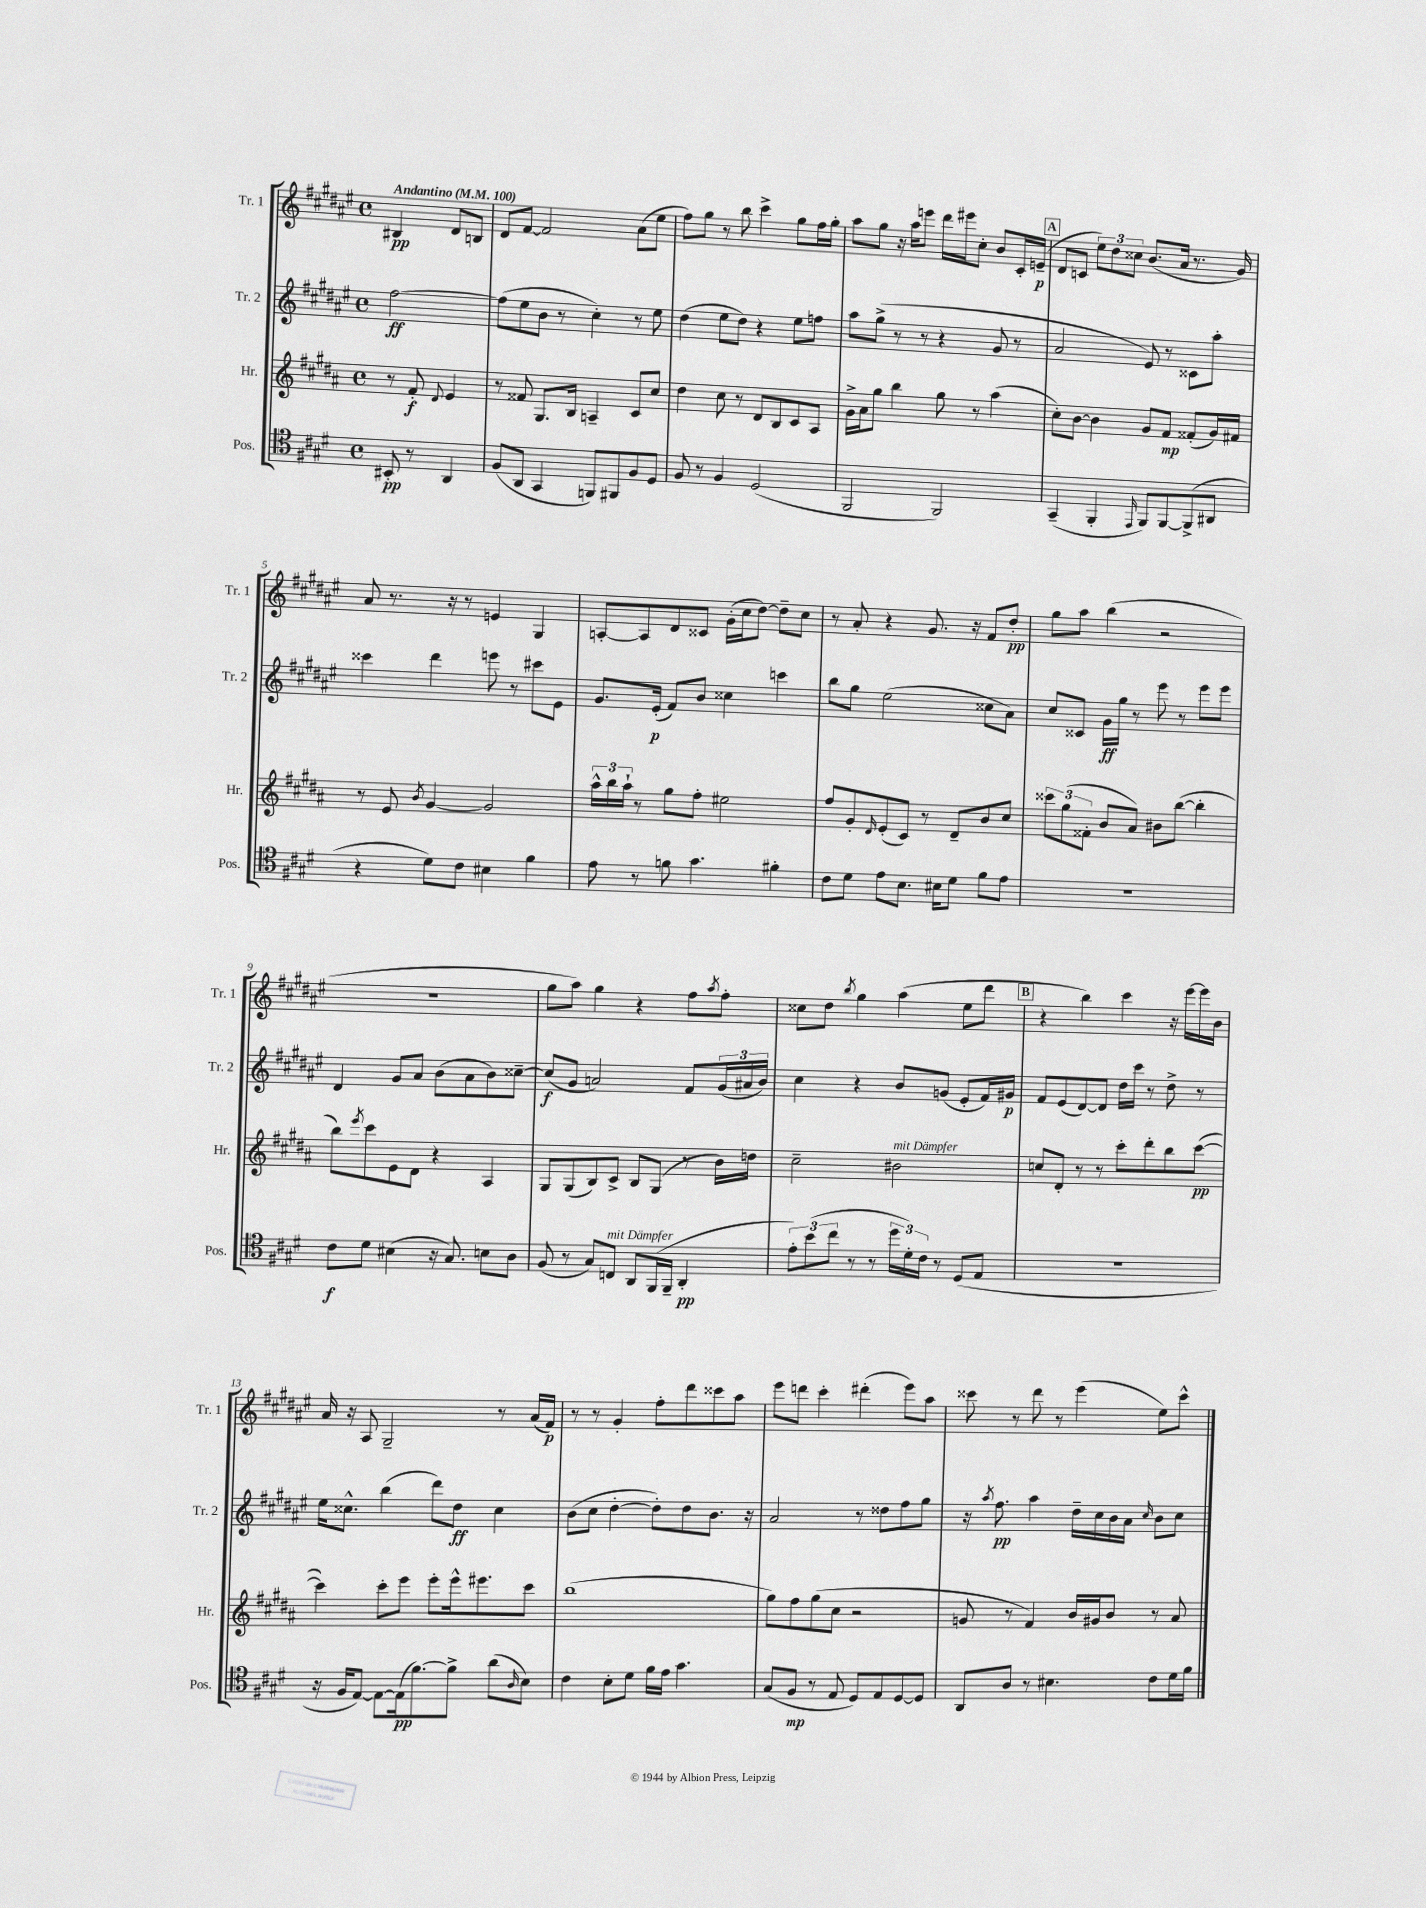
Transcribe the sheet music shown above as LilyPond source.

<<
\new StaffGroup <<
\new Staff = "s0" \with { instrumentName = "Tr. 1" shortInstrumentName = "Tr. 1" } {
    \clef treble \key fis \major \defaultTimeSignature \time 4/4 \partial 2 \tempo "Andantino" 4 = 100
    bis4\pp dis'8 b8 |
    dis'8 fis'8~ fis'2 ais'8( eis''8 |
    fis''8) gis''8 r8 b''8 cis'''4-> gis''8 fis''16 gis''16-. |
    ais''8 gis''8 r16 ais''16 e'''8 dis'''16 eis'''16 cis''8-. b'8 cis'16-. e'16--\p( |
    \mark \markup { \box "A" } dis'8 c'8 \tuplet 3/2 { eis''8) dis''8 cisis''8 } b'8.( ais'16 r8. gis'16) |
    ais'8 r8. r16 r8 e'4 gis4 |
    a8~-. a8 dis'8 cisis'8 gis'16-.( cis''16 dis''8~) dis''8-- cis''8 |
    r8 ais'8-. r4 gis'8. r16 fis'8 dis''8-.\pp |
    gis''8 ais''8 b''4( r2 |
    R1 |
    gis''8 ais''8) gis''4 r4 fis''8 \acciaccatura { ais''8 } fis''8-. |
    cisis''8 dis''8 \acciaccatura { b''8 } gis''4 ais''4( eis''8 dis'''8 |
    \mark \markup { \box "B" } r4 b''4) cis'''4 r16 eis'''16~ eis'''16 b'16 |
    ais'16 r16 ais8 gis2-- r8 ais'16( fis'16\p) |
    r8 r8 gis'4-. fis''8-. dis'''8 cisis'''8 ais''8 |
    eis'''8 d'''8 cis'''4-. dis'''4-.( eis'''8) ais''8 |
    cisis'''8 r8 dis'''8 r8 eis'''4( eis''8) cisis'''8-^ \bar "|." |
}
\new Staff = "s1" \with { instrumentName = "Tr. 2" shortInstrumentName = "Tr. 2" } {
    \clef treble \key fis \major \defaultTimeSignature \time 4/4 \partial 2
    fis''2~\ff |
    fis''8( eis''8 b'8 r8 cis''4-.) r8 eis''8 |
    dis''4( eis''8 dis''8) r4 eis''8 f''8 |
    ais''8 gis''8->( r8 r8 r4 gis'8 r8 |
    \mark \markup { \box "A" } ais'2 eis'8) r8 cisis'8 ais''8-. |
    cisis'''4 dis'''4 e'''8 r8 cis'''8 eis'8 |
    gis'8. eis'16-.\p( fis'8) b'8 cisis''4 c'''4 |
    b''8 gis''8 eis''2( cisis''8 ais'8) |
    cis''8 cisis'8 gis'16\ff gis''16 r8 eis'''8 r8 eis'''8 eis'''8 |
    dis'4 gis'8 ais'8 b'8( ais'8 b'8) cisis''8~-- |
    cisis''8\f( gis'8 a'2) fis'8 \tuplet 3/2 { gis'16( ais'16 b'16) } |
    cis''4 r4 b'8 g'8( eis'8-. fis'16) gis'16\p |
    \mark \markup { \box "B" } fis'8 eis'8( dis'8~) dis'8 dis''16 cis'''16 r8 dis''8-> r8 |
    eis''16 cisis''8.-^ b''4( dis'''8) dis''8\ff cisis''4 |
    b'8( cis''8 dis''4~-. dis''8-.) dis''8 b'8. r16 |
    ais'2 r8 disis''8 fis''8 gis''8 |
    r16 \acciaccatura { ais''8 } fis''8.\pp ais''4 dis''16-- cis''16 b'16 ais'16 \grace { cis''16 } b'8 cis''8 \bar "|." |
}
\new Staff = "s2" \with { instrumentName = "Hr." shortInstrumentName = "Hr." } {
    \clef treble \key b \major \defaultTimeSignature \time 4/4 \partial 2
    r8 fis'8-.\f \appoggiatura { dis'8 } e'4 |
    r8 fisis'8 gis8. b16 a4-- cis'8 cis''8 |
    dis''4 cis''8 r8 dis'8 b8 cis'8 ais8 |
    gis'16-> ais'16 gis''8 b''4 gis''8 r8 ais''4( |
    \mark \markup { \box "A" } cis''8-.) b'8~ b'4 gis'8 fis'8\mp fisis'8-.( gis'16) fis'16 |
    r8 e'8 \acciaccatura { b'8 } gis'4~ gis'2 |
    \tuplet 3/2 { ais''16-^ b''16 ais''16-! } r8 gis''8 fis''8-. eis''2 |
    fis''8 gis'8-. \grace { dis'16 } e'8-.( cis'8) r8 dis'8-- b'8 cis''8 |
    \tuplet 3/2 { cisis'''8 gis''8( fisis'8-. } b'8 ais'8) bis'8 b''8~( b''4-. |
    b''8) \acciaccatura { e'''8 } cis'''8 e'8 dis'8 r4 ais4 |
    gis8 gis8( b8) cis'8-> b8 gis8( r8 b'16) d''16 |
    cis''2-- bis'2^\markup { \italic "mit Dämpfer" } |
    \mark \markup { \box "B" } c''8 dis'8-. r8 r8 cis'''8-. dis'''8-. b''8 cis'''8~\pp( |
    cis'''4) cis'''8-. e'''8 e'''8-. e'''16-^ eis'''8. cis'''8 |
    b''1( |
    gis''8) fis''8 gis''8( cis''8 r2 |
    g'8 r8 fis'4) b'16 gis'16 b'8 r8 ais'8 \bar "|." |
}
\new Staff = "s3" \with { instrumentName = "Pos." shortInstrumentName = "Pos." } {
    \clef tenor \key e \major \defaultTimeSignature \time 4/4 \partial 2
    bis,8-.\pp r8 a,4 |
    fis8( a,8 gis,4 f,8) fis,8 fis8 dis8 |
    fis8 r8 fis4 dis2( |
    fis,2 fis,2) |
    \mark \markup { \box "A" } gis,4--( fis,4-. \grace { e,16 } fis,8) fis,8~ fis,8->( ais,8 |
    r4 dis'8) cis'8 bis4 fis'4 |
    e'8 r8 f'8 gis'4. fis'4-. |
    cis'8 dis'8 e'8 b8. bis16 dis'8 fis'8 e'8 |
    R1 |
    cis'8\f dis'8 bis4( r16 gis8.) b8 a8 |
    fis8( r8 gis8) c8^\markup { \italic "mit Dämpfer" } a,8 fis,16( fis,16-- a,4-.\pp |
    \tuplet 3/2 { e'8-.) b'8( cis''8 } r8 r8 \tuplet 3/2 { dis''16 dis'16-.) cis'16 } r8 dis8( e8 |
    \mark \markup { \box "B" } r1 |
    r16 fis16 e8~) e8~ e16\pp( fis'8.~) fis'8-> a'8( \grace { a16 } b8) |
    cis'4 b8-. dis'8 fis'16 e'16 gis'4. |
    gis8( fis8\mp r8 e8 dis8) e8 dis8~ dis8 |
    a,8 a8 r8 bis4. cis'8 dis'16 fis'16 \bar "|." |
}
>>
>>
